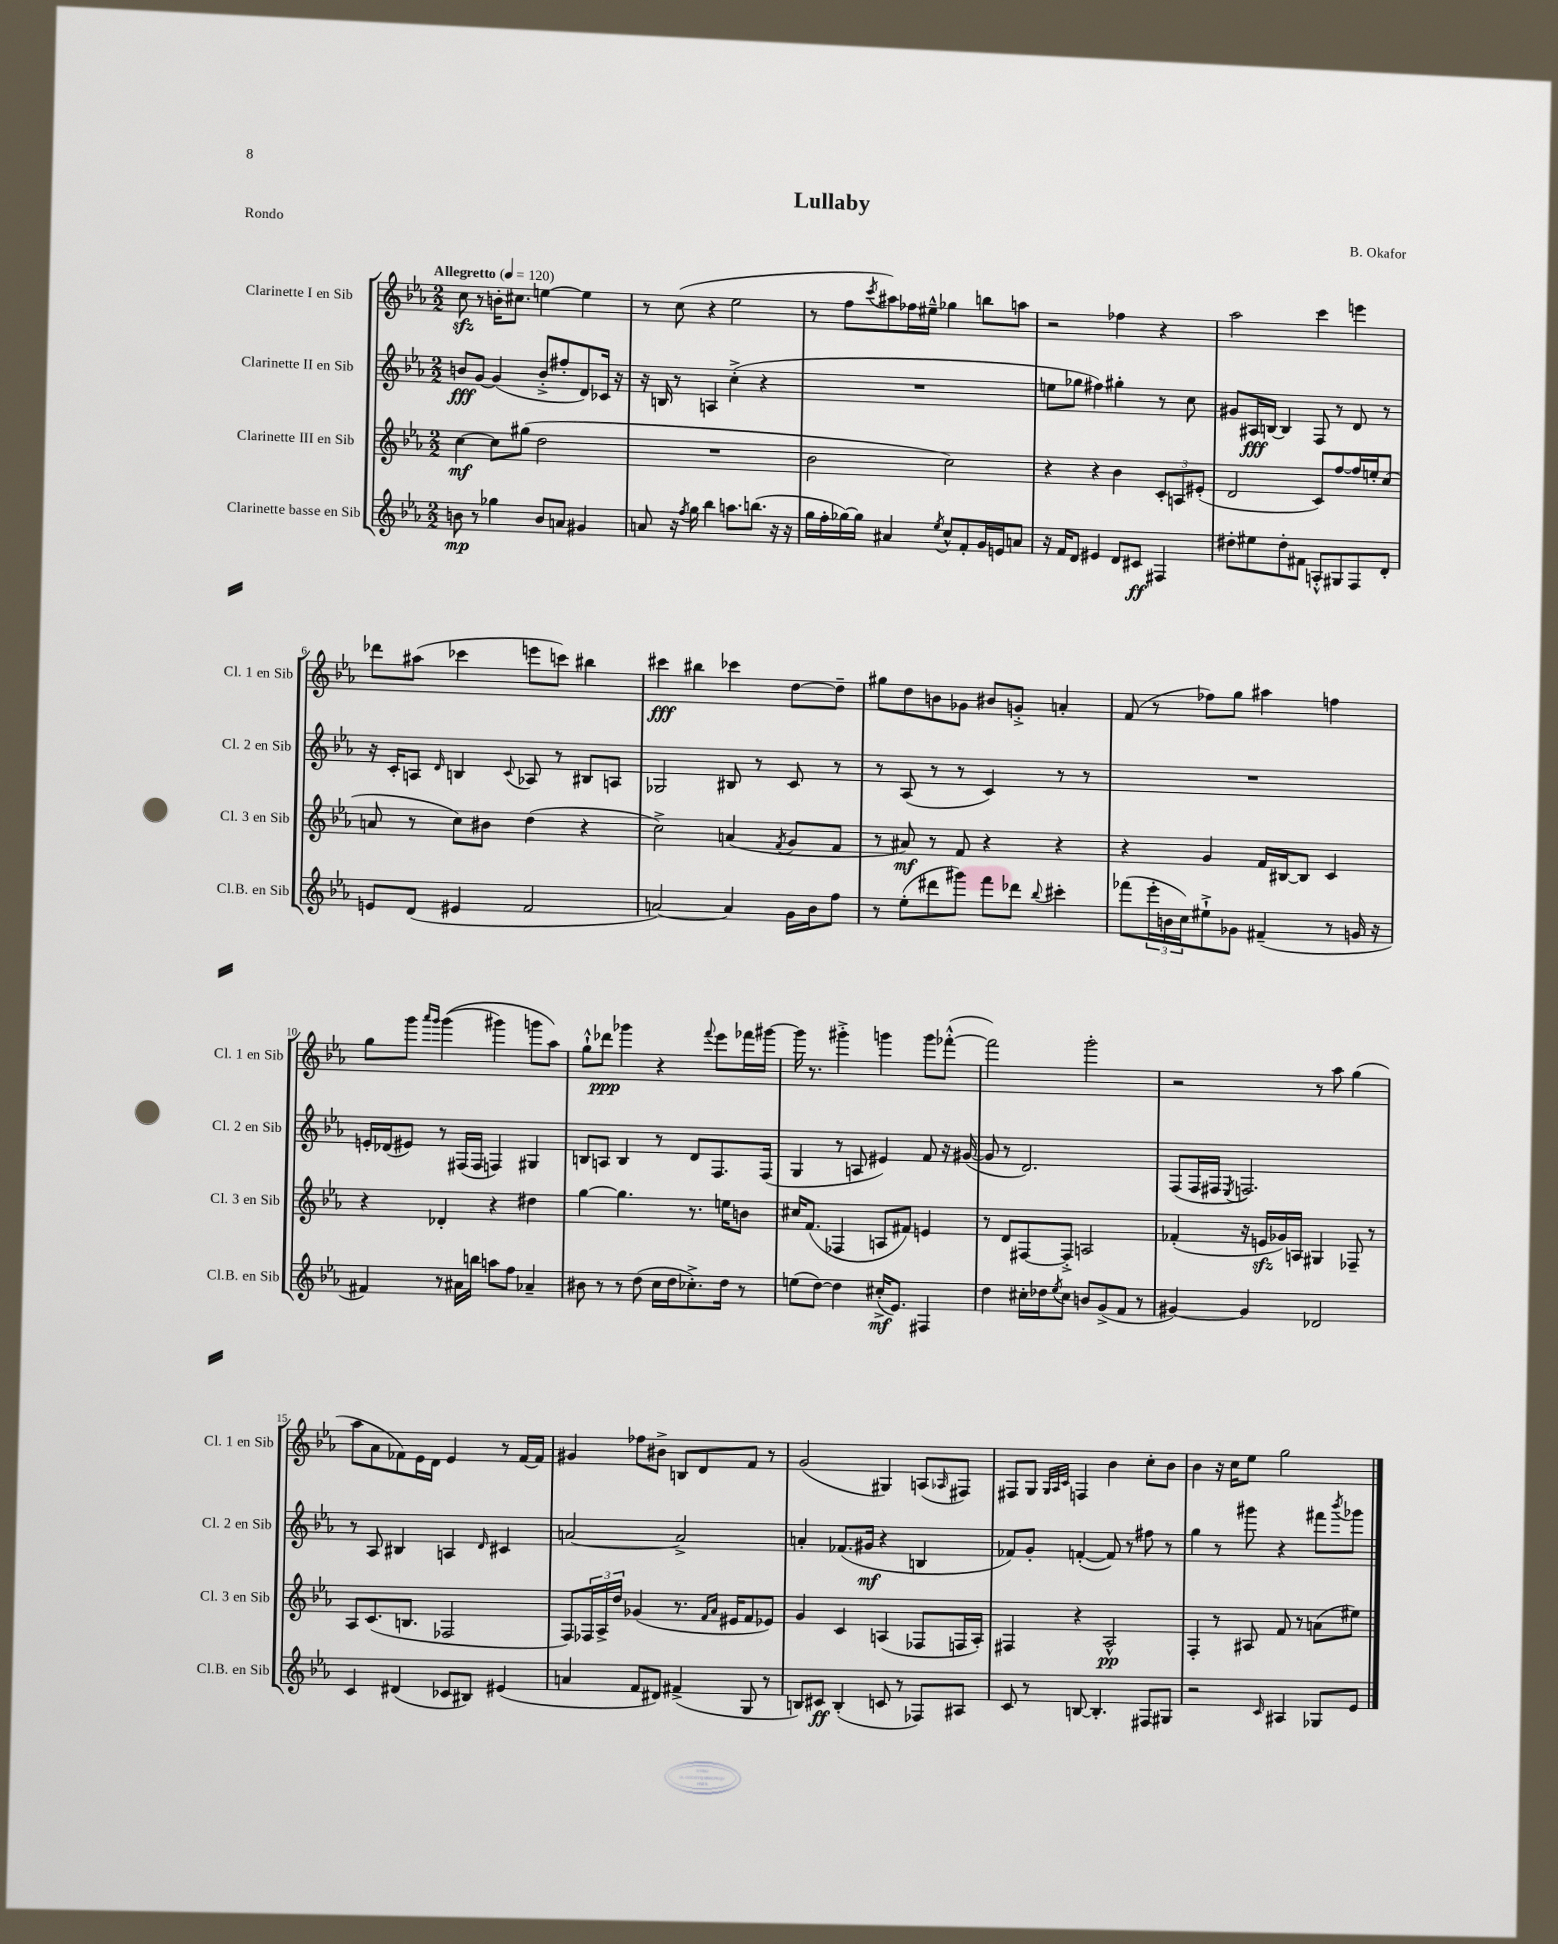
\header { title = "Lullaby" composer = "B. Okafor" piece = "Rondo" }
<<
\new StaffGroup <<
\new Staff = "s0" \with { instrumentName = "Clarinette I en Sib" shortInstrumentName = "Cl. 1 en Sib" } {
    \clef treble \key ees \major \numericTimeSignature \time 2/2 \tempo "Allegretto" 4 = 120
    c''8\sfz r8 b'16-. cis''8. e''4~ e''4 |
    r8 c''8( r4 ees''2 |
    r8 f''8 \acciaccatura { c'''8 } ais''8) fes''16 eis''16---^ ges''4 b''8 a''8 |
    r2 fes''4 r4 |
    aes''2 c'''4 e'''4 |
    des'''8 ais''8( ces'''4 e'''8 c'''8) bis''4 |
    cis'''4\fff bis''4 ces'''4 d''8~ d''8-- |
    gis''8 d''8 b'8 ges'8 bis'8 g'8-.-> a'4-. |
    f'8( r8 fes''8) g''8 ais''4 f''4 |
    g''8 g'''8 \grace { aes'''16 g'''16 } g'''4(\( gis'''4) g'''8 aes''8\) |
    g''8-!-^ des'''8\ppp ges'''4 r4 \appoggiatura { f'''8 } ees'''8 fes'''16 gis'''16~ |
    gis'''16 r8. gis'''4-.-> g'''4 g'''8 fes'''8~-.-^( |
    fes'''2) g'''2-. |
    r2 r8 aes''8 g''4( |
    aes''8 aes'8 fes'8) ees'16 d'16 ees'4 r8 fes'16~ fes'16 |
    gis'4 fes''8 bis'8-> b8 d'8 f'8 r8 |
    g'2( gis4) a8( \grace { aes16 } fis8) |
    fis8 g8 \grace { g32 aes32 c'32 } f4 bes'4 c''8-. bes'8 |
    bes'4 r16 c''16 ees''8 g''2 \bar "|." |
}
\new Staff = "s1" \with { instrumentName = "Clarinette II en Sib" shortInstrumentName = "Cl. 2 en Sib" } {
    \clef treble \key ees \major \numericTimeSignature \time 2/2
    b'8\fff g'8~ g'4( b'8-.-> fis''8-. d'8) ces'16 r16 |
    r16 b16 r8 a4 c''4-.->( r4 |
    R1 |
    e''8 ges''8 fis''4) gis''4-. r8 c''8 |
    gis'8 ais16\fff b16~ b4 f8 r8 d'8 r8 |
    r16 c'16-. a8 \grace { d'16 } b4 \appoggiatura { c'8 } aes8 r8 bis8 a8 |
    ges2 bis8 r8 c'8 r8 |
    r8 aes8( r8 r8 c'4) r8 r8 |
    R1 |
    e'16-. des'16( eis'8) r8 fis16( fis16 f4) gis4 |
    b8 a8 b4 r8 d'8 f8. f16( |
    g4 r8 a8 eis'4) f'8 r16 gis'16~( |
    gis'8 r8 d'2.) |
    f8( f16 fis16 \acciaccatura { ees8 } f2.) |
    r8 aes8 bis4 a4 \grace { d'16 } cis'4 |
    a'2~ a'2-> |
    a'4-. fes'8.( gis'16\mf r4 b4 |
    fes'8) g'8-. f'4~-.( f'8) r8 fis''8 r8 |
    g''4 r8 gis'''8 r4 fis'''8 \acciaccatura { bes'''8 } ges'''8 \bar "|." |
}
\new Staff = "s2" \with { instrumentName = "Clarinette III en Sib" shortInstrumentName = "Cl. 3 en Sib" } {
    \clef treble \key ees \major \numericTimeSignature \time 2/2
    c''4~\mf c''8 gis''8( d''2 |
    R1 |
    bes'2 c''2) |
    r4 r4 bes'4 \tuplet 3/2 { c'8-. a8 eis'8-.( } |
    d'2 c'8) f''8~ f''16 e''16-. c''8( |
    a'8 r8 c''8) bis'8 d''4( r4 |
    c''2->) a'4( \acciaccatura { f'8 } g'8 f'8 |
    r8 ais'8\mf) r8 f'8 r4 r4 |
    r4 g'4 f'16 bis16~ bis8 c'4 |
    r4 des'4-. r4 dis''4 |
    g''4~ g''4. r8. e''16 b'8 |
    cis''16 f'8.( fes4 a8 fis'8) e'4 |
    r8 d'8 fis8~ fis8-.-> a2 |
    fes'4-.( r16 e'16\sfz ges'16) a16 gis4 fes8-- r8 |
    aes8 c'8.( b8. fes2 |
    f8) \tuplet 3/2 { fes16 aes16-> d''16 } ges'4( r8. \grace { f'16 aes'16 } eis'16 f'8 ees'8) |
    g'4 c'4 a4( fes8 f16 a16-.) |
    fis4 r4 aes2-^\pp |
    f4-. r8 ais8 f'8 r8 a'8( eis''8) \bar "|." |
}
\new Staff = "s3" \with { instrumentName = "Clarinette basse en Sib" shortInstrumentName = "Cl.B. en Sib" } {
    \clef treble \key ees \major \numericTimeSignature \time 2/2
    b'8\mp r8 ges''4 b'8 a'8 gis'4 |
    a'8 r16 \acciaccatura { f''8 } g''16 bes''4 a''8. b''8.( r16 r16 |
    g''16 f''16-. ges''16~) ges''16 ais'4 \acciaccatura { ees''8 } c''8-^ f'8-. g'16 e'16 a'8 |
    r16 f'16 d'8 eis'4 d'8 cis'8\ff fis4 |
    dis''8-. eis''8 dis''8-. fis'8 a8-.-^ gis8 f8 d'8-. |
    e'8 d'8( eis'4 f'2 |
    a'2~) a'4 g'16 bes'16 f''8 |
    r8 ees''8-.( dis'''8 gis'''8) f'''8 des'''8 \appoggiatura { bes''8 } cis'''4-. |
    fes'''8( \tuplet 3/2 { ees'''16-. b'16 c''16) } eis''8-!-> ges'8 fis'4--( r8 g'16 r16 |
    fis'4) r8 ais'16 b''16 a''8 f''8 aes'4-- |
    bis'8 r8 r8 d''8( c''16 d''16 ces''8.-.->) d''16 r8 |
    e''8( d''8~) d''4 cis''16-.->\mf( ees'8.) fis4 |
    d''4 cis''16-. des''16 \acciaccatura { ees''8 } cis''8 b'8 g'8->( f'8 r8 |
    gis'4~) gis'4 des'2 |
    c'4 dis'4( ces'8 bis8) eis'4( |
    a'4 f'8 dis'8) fis'4->( g8 r8 |
    b8) cis'8\ff b4-.( c'8 r8 fes8) ais8 |
    c'8 r8 b8~ b4.-. fis8 gis8 |
    r2 \grace { c'16 } ais4 ges8 ees'8 \bar "|." |
}
>>
>>
